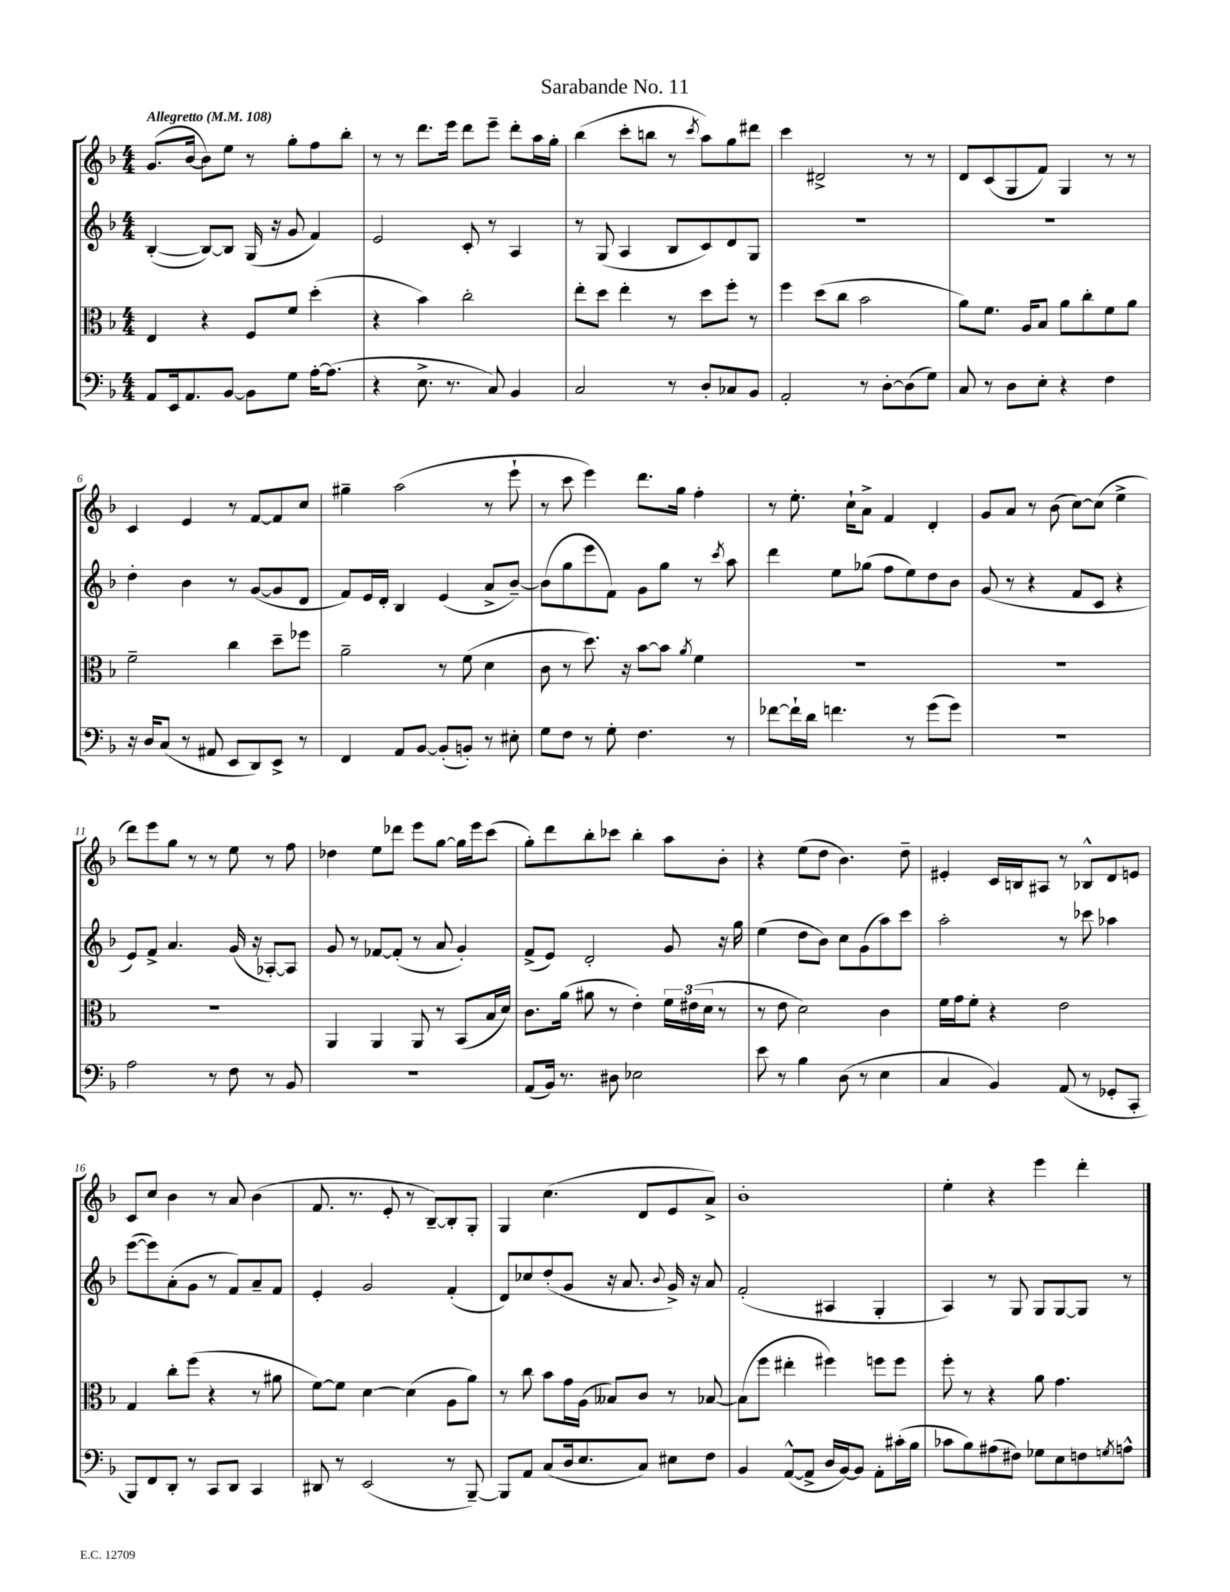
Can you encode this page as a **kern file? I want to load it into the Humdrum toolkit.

**kern	**kern	**kern	**kern
*staff4	*staff3	*staff2	*staff1
*clefF4	*clefC3	*clefG2	*clefG2
*k[b-]	*k[b-]	*k[b-]	*k[b-]
*M4/4	*M4/4	*M4/4	*M4/4
*MM108	*MM108	*MM108	*MM108
8AA	4E	([4B-'	(8.g
16EE	.	.	.
8.AA	.	.	[16b-
.	4r	8B-_)	8b-])
[8BB-	.	8B-]	8ee
8BB-]	8F	(16G	8r
.	.	16r	.
8G	8f	8g	8gg'
[16A'	(4dd'	4f)	8ff
(8.A]	.	.	.
.	.	.	8bb-'
=	=	=	=
4r	4r	2e	8r
.	.	.	8r
8.E^	4b-)	.	8.ddd
8.r	.	.	16eee
.	2cc'	8c'	8ddd
8C)	.	8r	8eee~
4BB-	.	4A	8ddd'
.	.	.	16aa
.	.	.	16gg'
=	=	=	=
2C	8ee'	8r	(4bb-
.	8dd	(8G	.
.	4ee'	4A	8ccc'
.	.	.	8bb
8r	8r	8B-	8r
.	.	.	8qccc
8D'	8dd	8c)	8aa)
8C-	8ff'	8d	8gg
8BB-	8r	8G	8ddd#
=	=	=	=
2AA'	4ff	1r	4ccc
.	(8dd	.	2d#^
.	8cc	.	.
8r	2b-	.	.
[8D'	.	.	.
(8D]	.	.	8r
8G)	.	.	8r
=	=	=	=
8C	8a)	1r	8d
8r	8.f	.	(8c
8D	.	.	8G
.	16A	.	.
8E'	8B-	.	8f)
4r	8a	.	4G
.	8cc'	.	.
4F	8f	.	8r
.	8a	.	8r
=	=	=	=
16r	2f~	4dd'	4c
16D	.	.	.
(8C	.	.	.
8r	.	4b-	4e
8AA#	.	.	.
8EE	4cc	8r	8r
8DD)	.	([8g	[8f
8EE^	8dd~	8g]	8f]
8r	8ff-	8d	8cc
=	=	=	=
4FF	2a~	8f)	4gg#~
.	.	16e	.
.	.	16d'	.
8AA	.	4B-	(2aa
[8BB-	.	.	.
(8BB-']	8r	(4e	.
8BB')	(8f	.	.
8r	4d	8a^	8r
8E#'	.	[8b-~)	8eee`
=	=	=	=
8G	8c	(8b-]	8r
8F	8r	8gg	8ccc
8r	8.dd)	8eee	4eee)
8G'	.	8f)	.
.	16r	.	.
4.F	[8b-	8g	8.ddd
.	8b-]	8gg	.
.	.	.	16gg
.	8qa	.	.
.	4f	8r	4ff'
.	.	8qccc	.
8r	.	8aa	.
=	=	=	=
[8f-	1r	4ddd	8r
16f-`]	.	.	8.ee'
16d	.	.	.
4.f	.	8ee	.
.	.	.	16cc`
.	.	(8gg-	8a^
.	.	8ff	4f
8r	.	8ee)	.
(8g	.	8dd	4d'
8g)	.	8b-	.
=	=	=	=
1r	1r	(8g	8g
.	.	8r	8a
.	.	4r	8r
.	.	.	(8b-
.	.	8f	[8cc)
.	.	8c	(8cc]
.	.	4r	4ee^
=	=	=	=
2A	1r	8e)	8ddd)
.	.	8f^	8eee
.	.	4.a	8gg
.	.	.	8r
8r	.	.	8r
8F	.	(16g	8ee
.	.	16r	.
8r	.	[8A-')	8r
8BB-	.	8A-]	8ff
=	=	=	=
1r	4AA	8g	4dd-
.	.	8r	.
.	4AA	[8f-	8ee
.	.	(8f-']	8ddd-
.	8AA	8r	8eee
.	8r	8a	[8gg
.	(8BB-	4g')	16gg]
.	.	.	16eee
.	16B-	.	(8ccc
.	16d)	.	.
=	=	=	=
(8AA	8.c	(8f^	8gg')
16BB-)	.	8e)	8ddd
8.r	(16a	.	.
.	8a#	2d'	8bb-'
8D#	8r	.	8ccc-
2E-	4e')	.	4bb-'
.	24f	8g	8aa
.	(24e#	.	.
.	24d	.	.
.	8r	16r	8b-'
.	.	16gg	.
=	=	=	=
8e	8r	(4ee	4r
8r	8e	.	.
4B-	2d)	8dd	(8ee
.	.	8b-)	8dd
(8D	.	8cc	4.b-)
8r	.	(8g	.
4E	4c	8aa)	.
.	.	8ccc	8dd~
=	=	=	=
4C	16f	2aa'	4e#'
.	16g	.	.
.	8f'	.	.
4BB-)	4r	.	16c
.	.	.	16B
.	.	.	8A#
(8AA	2e	8r	8r
8r	.	8ccc-	8B-^^
8GG-'	.	4aa-	8d
8CC'	.	.	8e
=	=	=	=
8BBB-)	4G	([8eee	8c
8FF	.	8eee])	8cc
8DD'	8cc'	(8a'	4b-
8r	(8ff	8g	.
8CC	4r	8r	8r
8DD	.	8f)	8a
4CC	8r	8a~	(4b-
.	8a#	8f	.
=	=	=	=
8DD#	[8f)	4e'	8.f
8r	8f]	.	.
.	.	.	8.r
(2EE	[4d	2g	.
.	.	.	8e'
.	(4d]	.	8r
.	.	.	[8B-~)
8r	8A	(4f'	8B-']
[8BBB-~)	8a)	.	8G'
=	=	=	=
8BBB-]	8r	8d)	4G
8AA	8cc	8cc-	.
(8C	8b-	(8dd'	(4.cc
16D	16g	8g	.
8.E	(16A	.	.
.	8B--)	16r	.
.	.	8.a	.
8C)	8c	.	8d
.	.	8qqb-	.
8E#	8r	16g^)	8e
.	.	16r	.
8F	[8B-	8a	8a^)
=	=	=	=
4BB-	(8B-]	(2f'	1b-'
.	8ff	.	.
([8AA^^	4ee#'	.	.
8AA^]	.	.	.
16D	4ff#)	4A#	.
[16BB-)	.	.	.
8BB-]	.	.	.
8AA'	8ff	4G'	.
(16c#'	8ff	.	.
16B-	.	.	.
=	=	=	=
8c-	8ff'	4A)	4ee'
8B-)	8r	.	.
(8A#	4r	8r	4r
8F#)	.	8G	.
8G-	8a	8G	4eee
8E	4.g	[8G	.
8F	.	8G]	4ddd'
8qG	.	.	.
8A^^	.	8r	.
==	==	==	==
*-	*-	*-	*-
